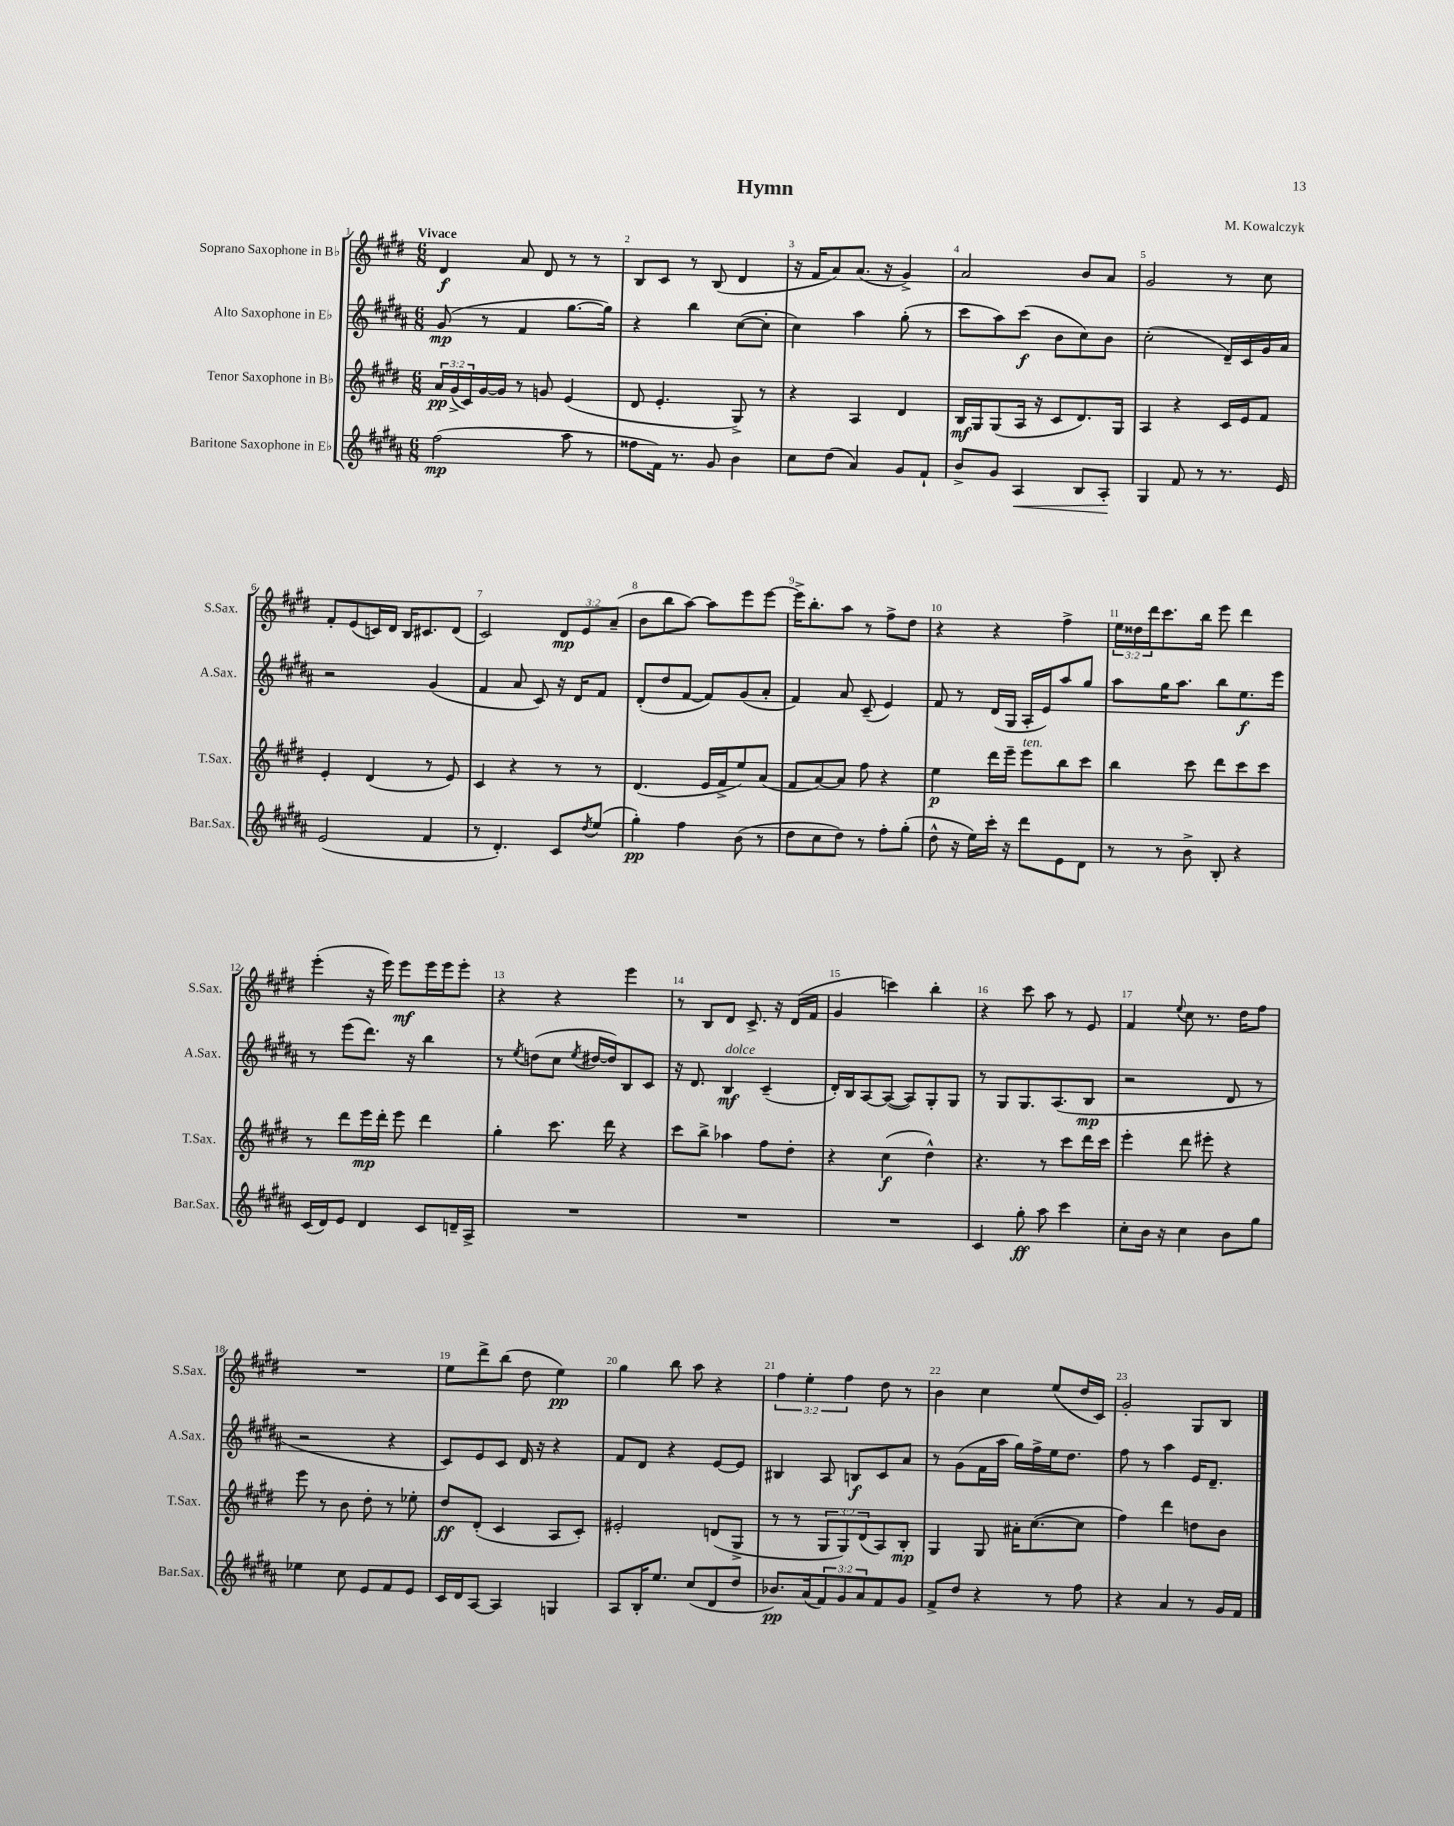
\header { title = "Hymn" composer = "M. Kowalczyk" }
<<
\new StaffGroup <<
\new Staff = "s0" \with { instrumentName = "Soprano Saxophone in Bb" shortInstrumentName = "S.Sax." } {
    \clef treble \key e \major \numericTimeSignature \time 6/8 \override Staff.TupletNumber.text = #tuplet-number::calc-fraction-text \tempo "Vivace"
    dis'4\f a'8 dis'8 r8 r8 |
    b8 cis'8 r8 b8( dis'4 |
    r16 fis'16 a'8) a'8.( r16 gis'4->) |
    a'2 b'8 a'8 |
    gis'2 r8 cis''8 |
    fis'8-. e'8( c'16) dis'16 b16 cis'8. dis'8( |
    cis'2) \tuplet 3/2 { dis'8\mp e'8 a'8--( } |
    b'8 b''8 a''8~) a''8 e'''8 e'''8~ |
    e'''16-> b''8.-. a''8 r8 fis''8-> dis''8 |
    r4 r4 fis''4-> |
    \tuplet 3/2 { e''16 disis''16 dis'''16 } cis'''8. b''16 e'''8 dis'''4 |
    e'''4-.( r16 e'''16) e'''8\mf e'''16 e'''16 e'''8-. |
    r4 r4 e'''4 |
    r8 b8 dis'8 cis'8.-> r16 dis'16( fis'16 |
    gis'4 c'''4) b''4-. |
    r4 cis'''8 a''8 r8 e'8 |
    fis'4 \appoggiatura { e''8 } cis''8 r8. dis''16 fis''8 |
    R2. |
    e''8 dis'''8-> b''8( dis''8 e''4\pp) |
    gis''4 b''8 a''8 r4 |
    \tuplet 3/2 { fis''4 e''4-. fis''4 } dis''8 r8 |
    b'4 cis''4 e''8( dis''16 cis'16) |
    gis'2-. gis8 b8 \bar "|." |
}
\new Staff = "s1" \with { instrumentName = "Alto Saxophone in Eb" shortInstrumentName = "A.Sax." } {
    \clef treble \key b \major \numericTimeSignature \time 6/8
    gis'8\mp( r8 fis'4 gis''8.~ gis''16) |
    r4 b''4 cis''8~( cis''8-. |
    cis''4) ais''4 gis''8-.( r8 |
    cis'''8 ais''8) cis'''8\f( b'8 cis''8) b'8 |
    cis''2-.( dis'16--) cis'16 gis'16 ais'16 |
    r2 gis'4( |
    fis'4 ais'8 cis'8) r16 dis'16 fis'8 |
    dis'8-.( dis''8 fis'8~ fis'8) gis'8( ais'8-. |
    fis'4) ais'8 cis'8--( e'4) |
    fis'8 r8 dis'16( gis16 ais16-. e'16) ais''8 gis''8 |
    ais''8 gis''16 ais''8. b''8 e''8.\f e'''16 |
    r8 e'''8( dis'''8.) r16 b''4 |
    r8 \acciaccatura { e''8 } d''8( cis''8 \acciaccatura { e''8 } dis''16~ dis''16) b8 cis'8 |
    r16 dis'8. b4\mf^\markup { \italic "dolce" } cis'4--( |
    dis'16-.) b16 ais8~ ais8~( ais8) gis8-. gis8 |
    r8 gis8 gis8. ais8.( b8\mp |
    r2 dis'8 r8 |
    r2 r4 |
    cis'8) e'8 cis'8 dis'16 r16 r4 |
    fis'8 dis'8 r4 e'8~ e'8 |
    bis4 ais8 b8\f cis'8 ais'8 |
    r8 gis'8( fis'16 ais''16 gis''16) fis''16-> e''16 dis''8. |
    fis''8 r8 ais''4 e'16 dis'8.-- \bar "|." |
}
\new Staff = "s2" \with { instrumentName = "Tenor Saxophone in Bb" shortInstrumentName = "T.Sax." } {
    \clef treble \key e \major \numericTimeSignature \time 6/8 \override Staff.TupletNumber.text = #tuplet-number::calc-fraction-text
    \tuplet 3/2 { a'16\pp gis'16->( cis'16) } gis'16~ gis'16 r8 g'8 e'4( |
    dis'8 e'4.-. gis8->) r8 |
    r4 a4 dis'4 |
    b16\mf gis16 gis8( a16 r16 cis'8 dis'8.) gis16 |
    a4 r4 cis'16 e'16 fis'8 |
    e'4-. dis'4( r8 e'8) |
    cis'4 r4 r8 r8 |
    dis'4.( e'16 fis'16-> e''8) a'8( |
    fis'8 a'8~) a'8 fis''8 r4 |
    e''4\p dis'''16 e'''16-- e'''8^\markup { \italic "ten." } b''8 cis'''8 |
    b''4 cis'''8 dis'''8 cis'''8 cis'''8 |
    r8 dis'''8 e'''16\mp dis'''16-. e'''8 dis'''4 |
    gis''4-. cis'''8. dis'''16 r4 |
    cis'''8 b''8-> aes''4 fis''8 dis''8-. |
    r4 cis''4\f( dis''4-^) |
    r4. r8 cis'''8 dis'''16 cis'''16 |
    e'''4-. dis'''8 eis'''8-. r4 |
    e'''8 r8 b'8 dis''8-. r8 ees''8-. |
    dis''8\ff dis'8-.( cis'4 a8 cis'8-.) |
    eis'2-. d'8( gis8-> |
    r8 r8 \tuplet 3/2 { gis8 gis8) dis'8( } a8) b8-.\mp |
    gis4 gis8 ais'16-. cis''8.~( cis''8 |
    fis''4) dis'''4 d''8 b'8 \bar "|." |
}
\new Staff = "s3" \with { instrumentName = "Baritone Saxophone in Eb" shortInstrumentName = "Bar.Sax." } {
    \clef treble \key b \major \numericTimeSignature \time 6/8 \override Staff.TupletNumber.text = #tuplet-number::calc-fraction-text
    fis''2\mp( ais''8 r8 |
    fisis''8 fis'16) r8. gis'8 b'4 |
    cis''8 dis''8( ais'4) gis'8 fis'8-! |
    b'8-> gis'8 ais4\< b8 ais8-.\! |
    gis4 fis'8 r8 r8. e'16 |
    e'2( fis'4 |
    r8 dis'4.-.) cis'8 \acciaccatura { dis''8 } e''8( |
    gis''4-.\pp) fis''4 b'8( r8 |
    dis''8 cis''8 dis''8) r8 fis''8-. gis''8-.( |
    dis''8-^ r16 e''16) cis'''16-. r16 dis'''8 e'8 dis'8 |
    r8 r8 b'8-> b8-. r4 |
    cis'16( dis'16) e'8 dis'4 cis'8 d'16-- ais16-> |
    R2. |
    R2. |
    R2. |
    cis'4 gis''8-.\ff ais''8 cis'''4 |
    cis''8-. b'16 r16 cis''4 b'8 gis''8 |
    ees''4 cis''8 e'8 fis'8 e'8 |
    cis'16 dis'16 ais8~ ais4 g4 |
    ais8 b16-. e''8. cis''8( dis'8 dis''8 |
    bes'8.\pp) ais'16( \tuplet 3/2 { fis'8) gis'8 ais'8 } fis'8 gis'8 |
    fis'8-> dis''8 r4 r8 fis''8 |
    r4 ais'4 r8 gis'16 fis'16 \bar "|." |
}
>>
>>
\layout { \context { \Score \override BarNumber.break-visibility = ##(#f #t #t) barNumberVisibility = #all-bar-numbers-visible } }
